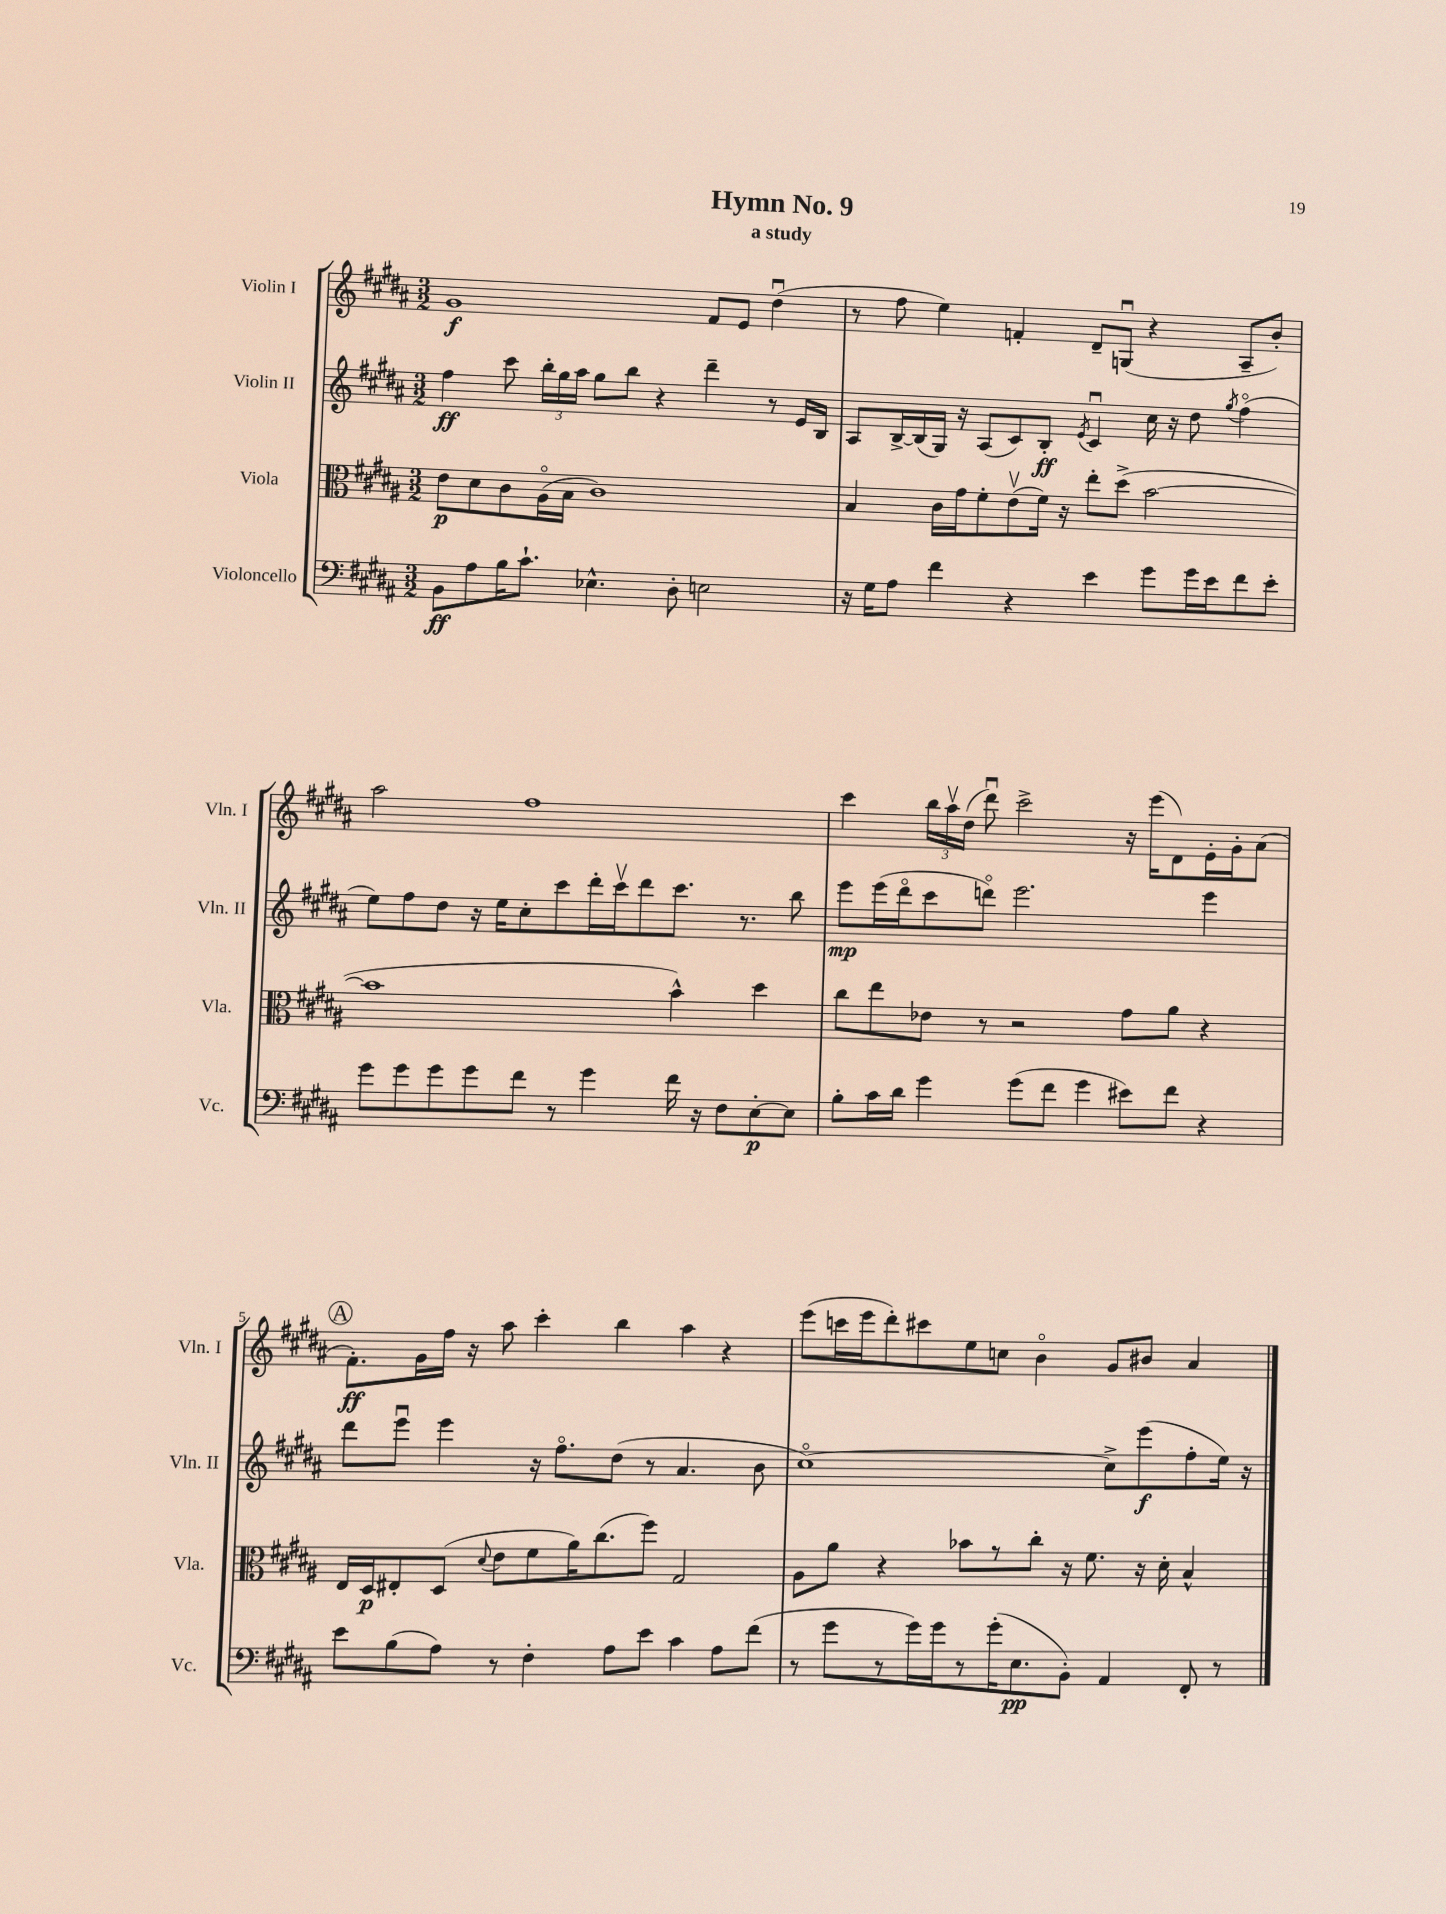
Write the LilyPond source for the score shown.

\header { title = "Hymn No. 9" subtitle = "a study" }
<<
\new StaffGroup <<
\new Staff = "s0" \with { instrumentName = "Violin I" shortInstrumentName = "Vln. I" } {
    \clef treble \key b \major \numericTimeSignature \time 3/2
    \autoBeamOff gis'1\f fis'8[ e'8] dis''4\downbow( |
    r8 fis''8 e''4) f'4-. dis'8[-- g8]\downbow( r4 ais8[-- b'8]-.) |
    ais''2 fis''1 |
    cis'''4 \tuplet 3/2 { b''16[ ais''16\upbow dis''16]( } dis'''8\downbow) cis'''2-> r16 e'''16[( dis'8) e'16-. gis'16-. ais'8]( |
    \mark \markup { \circle "A" } fis'8.[-.\ff) gis'16 fis''16] r16 ais''8 cis'''4-. b''4 ais''4 r4 |
    e'''8[( c'''16 e'''16 dis'''8-.) cis'''8 e''8 c''8] b'4\flageolet gis'8[ bis'8] ais'4 \bar "|." |
}
\new Staff = "s1" \with { instrumentName = "Violin II" shortInstrumentName = "Vln. II" } {
    \clef treble \key b \major \numericTimeSignature \time 3/2
    \autoBeamOff fis''4\ff cis'''8 \tuplet 3/2 { b''16[-. gis''16 ais''16] } gis''8[ b''8] r4 dis'''4-- r8 e'16[ b16] |
    ais8[ b16~-> b16( gis16]) r16 ais8[( cis'8) b8]-.\ff \acciaccatura { e'8 } cis'4\downbow cis''16 r16 dis''8 \acciaccatura { gis''8 } fis''4\flageolet( |
    e''8[) fis''8 dis''8] r16 e''16[ cis''8-. cis'''8 dis'''16-. cis'''16\upbow dis'''8 cis'''8.] r8. b''8 |
    e'''8[\mp e'''16( dis'''16\flageolet cis'''8 d'''8]\flageolet) e'''2. e'''4 |
    \mark \markup { \circle "A" } dis'''8[ e'''8]\downbow e'''4 r16 fis''8.[\flageolet dis''8]( r8 ais'4. b'8 |
    cis''1~\flageolet) cis''8[-> e'''8\f( fis''8-. e''16]) r16 \bar "|." |
}
\new Staff = "s2" \with { instrumentName = "Viola" shortInstrumentName = "Vla." } {
    \clef alto \key b \major \numericTimeSignature \time 3/2
    \autoBeamOff e'8[\p dis'8 cis'8 ais16\flageolet( b16] cis'1) |
    b4 cis'16[ gis'16 fis'8-. e'8\upbow( fis'16]) r16 e''8[-. dis''8]->( b'2~ |
    b'1 b'4-^) dis''4 |
    cis''8[ e''8 ees'8] r8 r2 gis'8[ ais'8] r4 |
    \mark \markup { \circle "A" } e16[ dis16\p eis8-. dis8]( \appoggiatura { dis'8 } e'8[ fis'8 ais'16) cis''8.( fis''8]) gis2 |
    ais8[ ais'8] r4 bes'8[ r8 cis''8]-. r16 fis'8. r16 dis'16-. b4-^ \bar "|." |
}
\new Staff = "s3" \with { instrumentName = "Violoncello" shortInstrumentName = "Vc." } {
    \clef bass \key b \major \numericTimeSignature \time 3/2
    \autoBeamOff b,8[\ff ais8 b16 cis'8.]-! ees4.-^ dis8-. e2 |
    r16 gis16[ ais8] fis'4 r4 e'4 gis'8[ gis'16 e'16 fis'8 e'8]-. |
    gis'8[ gis'8 gis'8 gis'8 fis'8] r8 gis'4 fis'16 r16 fis8[ e8~-.\p e8] |
    b8[-. cis'16 dis'16] gis'4 gis'8[( fis'8] gis'4 eis'8[) fis'8] r4 |
    \mark \markup { \circle "A" } e'8[ b8( ais8]) r8 fis4-. ais8[ e'8] cis'4 ais8[ fis'8]( |
    r8 gis'8[ r8 gis'16) gis'16 r8 gis'16-.( e8.\pp b,8]-.) ais,4 fis,8-. r8 \bar "|." |
}
>>
>>
\layout { \context { \Score \override BarNumber.break-visibility = ##(#f #t #t) barNumberVisibility = #(every-nth-bar-number-visible 5) } }
